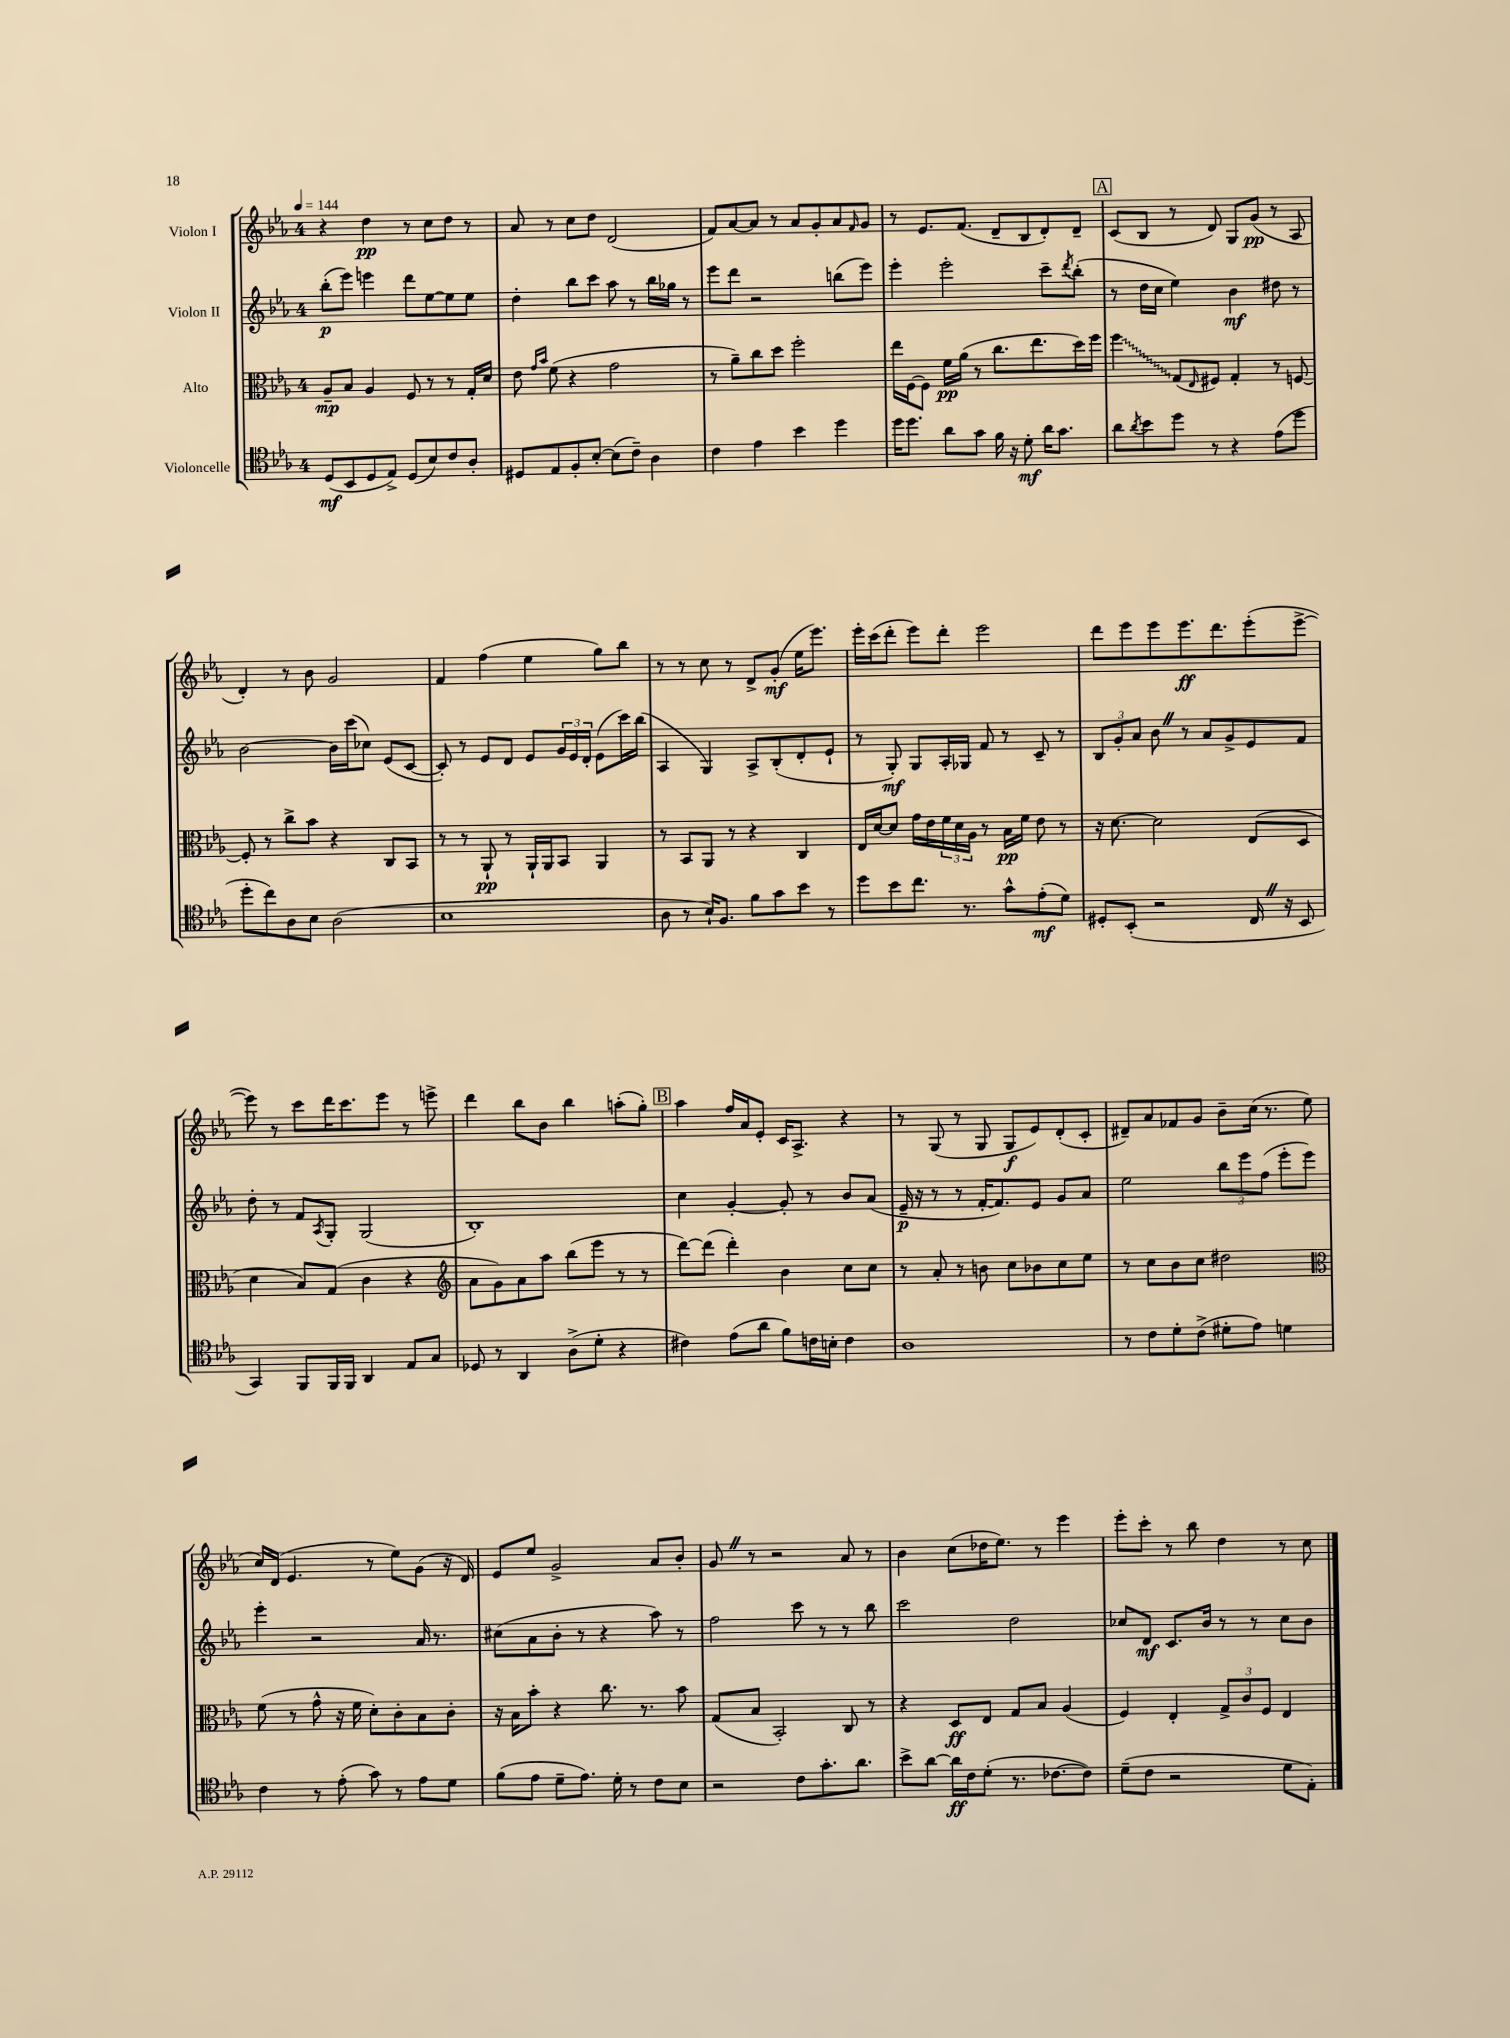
<<
\new StaffGroup <<
\new Staff = "s0" \with { instrumentName = "Violon I" } {
    \clef treble \key ees \major \once \override Staff.TimeSignature.style = #'single-digit \time 4/4 \tempo 4 = 144
    r4 d''4\pp r8 c''8 d''8 r8 |
    aes'8 r8 c''8 d''8 d'2( |
    f'8) aes'8~ aes'8 r8 aes'8 g'8-. aes'8 \grace { f'16 } g'8 |
    r8 ees'8. f'8.( d'8-- bes8 d'8-.) d'8-- |
    \mark \markup { \box "A" } c'8( bes8 r8 d'8) g8 g'8\pp( r8 aes8 |
    d'4-.) r8 bes'8 g'2 |
    f'4 f''4( ees''4 g''8) bes''8 |
    r8 r8 c''8 r8 d'8-> g'8-.\mf( ees''16 ees'''8.) |
    ees'''16-. c'''16( d'''8-. ees'''8) d'''8-. ees'''2 |
    d'''8 ees'''8 ees'''8 ees'''8.\ff d'''8. ees'''8-.( ees'''8~-> |
    ees'''8) r8 c'''8 d'''16 c'''8. ees'''8 r8 e'''8-> |
    d'''4 bes''8 bes'8 bes''4 a''8-.( g''8-.) |
    \mark \markup { \box "B" } aes''4 f''16 aes'16 ees'8-. c'16 aes8.-> r4 |
    r8 g8( r8 g8 g8\f ees'8) d'8-.( c'8-. |
    dis'8--) aes'8 fes'8 g'8 bes'8-- c''16( r8. ees''8 |
    c''16) d'16( ees'4. r8 ees''8) g'8( r16 d'16) |
    ees'8 ees''8 g'2-> aes'8 bes'8-. |
    g'8 \once \override BreathingSign.text = \markup { \musicglyph "scripts.caesura.straight" } \breathe r8 r2 aes'8 r8 |
    bes'4 c''8( des''16 ees''8.) r8 ees'''4 |
    ees'''8-. c'''8-. r8 bes''8 d''4 r8 c''8 \bar "|." |
}
\new Staff = "s1" \with { instrumentName = "Violon II" } {
    \clef treble \key ees \major \once \override Staff.TimeSignature.style = #'single-digit \time 4/4
    bes''8-.\p( ees'''8) e'''4 d'''8 ees''8~ ees''8 ees''8 |
    d''4-. bes''8 c'''8 aes''8 r8 bes''16 ges''16 r8 |
    ees'''8 d'''8 r2 b''8( ees'''8) |
    ees'''4-. ees'''2-. c'''8-- \acciaccatura { d'''8 } bes''8-.( |
    \mark \markup { \box "A" } r8 d''16 c''16 ees''4) bes'4\mf dis''8 r8 |
    bes'2~ bes'16 c'''16( ces''8) ees'8( c'8~ |
    c'8-.) r8 ees'8 d'8 ees'8 \tuplet 3/2 { g'16 ees'16 d'16-. } ees'8( c'''16) bes''16( |
    aes4 g4) aes8-> bes8-.( d'8-. ees'8-! |
    r8 g8-.\mf) g8 aes16-. ges16 f'8 r8 c'8-- r8 |
    \tuplet 3/2 { bes8 g'8-. aes'8 } bes'8 \once \override BreathingSign.text = \markup { \musicglyph "scripts.caesura.straight" } \breathe r8 aes'8 g'8-> ees'8 f'8 |
    d''8-. r8 f'8 \acciaccatura { aes8 } g8-. g2( |
    bes1-.) |
    \mark \markup { \box "B" } c''4 g'4~-. g'8-. r8 bes'8 aes'8( |
    ees'16--\p r16 r8 r8 f'16~-. f'8.) ees'8 g'8 aes'8 |
    ees''2 \tuplet 3/2 { bes''8 ees'''8 f''8( } ees'''8-. ees'''8) |
    ees'''4-. r2 aes'16 r8. |
    cis''8( aes'8 bes'8-. r8 r4 aes''8) r8 |
    f''2 c'''8 r8 r8 bes''8 |
    c'''2 d''2 |
    ces''8 d'8\mf c'8. bes'16 r8 r8 ces''8 bes'8 \bar "|." |
}
\new Staff = "s2" \with { instrumentName = "Alto" } {
    \clef alto \key ees \major \once \override Staff.TimeSignature.style = #'single-digit \time 4/4
    aes8--\mp bes8 aes4 f8 r8 r8 g16-. d'16 |
    ees'8 \grace { g'16 bes'16 } f'8( r4 g'2 |
    r8 aes'8--) c''8 d''8 f''2-. |
    ees''16 f16~ f8 f'16\pp aes'16( r8 c''8. ees''8. d''16) f''16 |
    \mark \markup { \box "A" } \once \override Glissando.style = #'zigzag f''4\glissando g8( \grace { ees16 } fis8) g4-. r8 f8~ |
    f8-. r8 c''8-> bes'8 r4 c8 bes,8 |
    r8 r8 aes,8-!\pp r8 aes,16-! aes,16 bes,8 aes,4 |
    r8 bes,8 aes,8 r8 r4 c4 |
    ees16 d'16~ d'8 g'16 ees'16 \tuplet 3/2 { f'16 d'16 aes16 } r8 bes16\pp f'16 ees'8 r8 |
    r16 d'8.~ d'2 ees8( d8 |
    d'4 bes8) g8( c'4 r4 |
    \clef treble aes'8 g'8) aes'8 aes''8 bes''8( ees'''8 r8 r8 |
    \mark \markup { \box "B" } d'''8~) d'''8( d'''4-.) bes'4 c''8 c''8 |
    r8 aes'8-. r8 b'8 c''8 bes'8 c''8 ees''8 |
    r8 c''8 bes'8 c''8 dis''2 |
    \clef alto f'8( r8 g'8-^ r16 f'16 d'8-.) c'8-. bes8 c'8-. |
    r16 bes16 bes'8-. r4 c''8. r8. bes'8 |
    g8( bes8 bes,2-.) c8 r8 |
    r4 d8\ff ees8 g8 bes8 aes4( |
    f4) ees4-. \tuplet 3/2 { g8-> c'8 f8 } ees4 \bar "|." |
}
\new Staff = "s3" \with { instrumentName = "Violoncelle" } {
    \clef tenor \key ees \major \once \override Staff.TimeSignature.style = #'single-digit \time 4/4
    d8\mf( bes,8 d8 ees8->) d8( bes8) c'8 aes8-. |
    dis8 ees8 f8-. bes8~-. bes8( c'8--) aes4 |
    c'4 ees'4 bes'4 d''4 |
    d''16 d''8. aes'8 g'8 f'16 r16 d'8-.\mf aes'16 g'8. |
    \mark \markup { \box "A" } aes'8 \acciaccatura { aes'8 } bes'8 d''8 r8 r4 ees'8( d''8 |
    d''8-. c''8) aes8 bes8 aes2( |
    bes1 |
    aes8 r8 bes16-!) f8. f'8 g'8 bes'8 r8 |
    d''8 bes'8 c''8. r8. g'8-^ ees'8-.\mf( d'8) |
    dis8-. bes,8-.( r2 c16 \once \override BreathingSign.text = \markup { \musicglyph "scripts.caesura.straight" } \breathe r16 bes,8 |
    g,4) f,8 f,16 f,16 aes,4 ees8 g8 |
    des8 r8 aes,4 aes8->( d'8-. r4 |
    \mark \markup { \box "B" } cis'4) ees'8( aes'8 f'8) c'16 b16-. c'4 |
    aes1 |
    r8 c'8 d'8-. c'8->( dis'8-. ees'8) d'4 |
    c'4 r8 ees'8-.( g'8) r8 ees'8 d'8 |
    f'8( ees'8 d'8-- ees'8.) d'16-. r8 c'8 bes8 |
    r2 c'8 g'8.-. aes'8. |
    bes'8-> aes'8~ aes'16\ff c'16 d'8-.( r8. ces'8.~ ces'8) |
    d'8--( c'8 r2 d'8 ees8-.) \bar "|." |
}
>>
>>
\layout { \context { \Score \remove "Bar_number_engraver" } }
